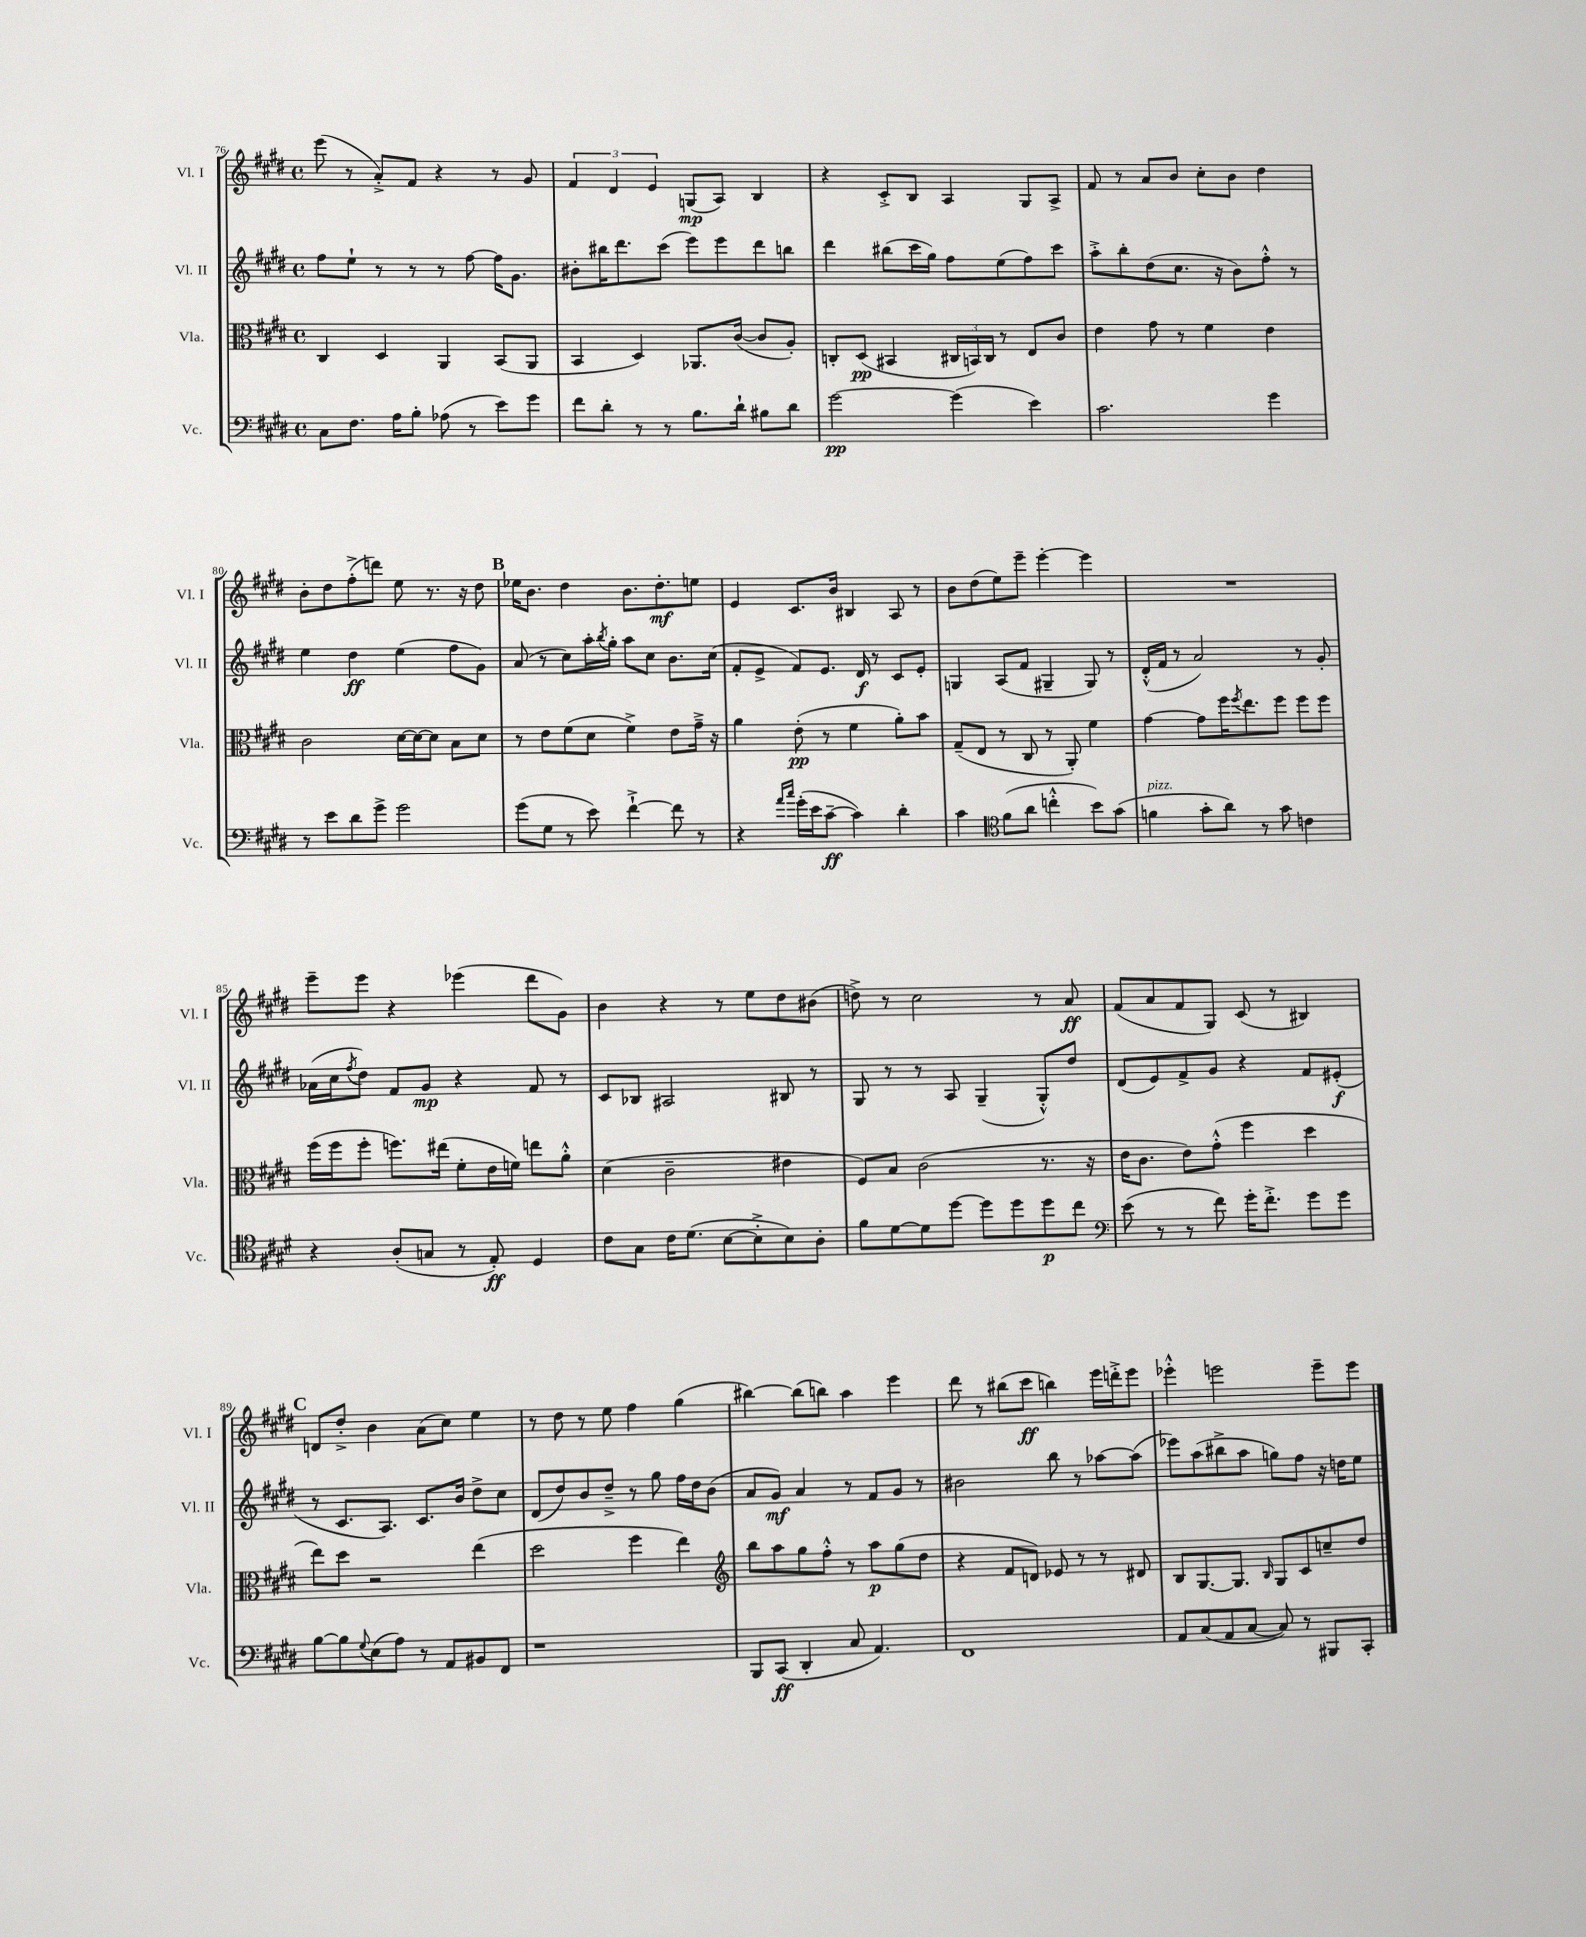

**kern	**kern	**kern	**kern
*staff4	*staff3	*staff2	*staff1
*clefF4	*clefC3	*clefG2	*clefG2
*k[f#c#g#d#]	*k[f#c#g#d#]	*k[f#c#g#d#]	*k[f#c#g#d#]
*M4/4	*M4/4	*M4/4	*M4/4
*met(c)	*met(c)	*met(c)	*met(c)
8C#	4C#	8ff#	(8eee
8.F#	.	8ee`	8r
.	4D#	8r	8a'^)
16A	.	.	.
8B'	.	8r	8f#
(8A-	4AA	8r	4r
8r	.	[8ff#	.
8e)	(8BB	16ff#]	8r
.	.	8.g#	.
8g#	8AA	.	8g#
=	=	=	=
8f#	4BB	8b#'	6f#
8d#'	.	16bb#	.
.	.	.	6d#
.	.	8.ddd#	.
8r	4D#)	.	.
.	.	.	6e
8r	.	(8ccc#	.
8.B	8.AA-	8eee)	(8G
.	.	8eee	8A)
16d#`	([16c#	.	.
8B#	8c#]	8ddd#	4B
8d#	8A')	8bb	.
=	=	=	=
[2g#	8C'	4ddd#	4r
.	(8D#	.	.
.	4BB#	(8bb#	8c#'^
.	.	16ccc#	8B
.	.	16gg#)	.
(4g#]	24C#	8ff#	4A
.	24BB)	.	.
.	24C#	.	.
.	8r	(8ee	.
4e)	8E	8ff#)	8G#
.	8c#	8ccc#	8A^
=	=	=	=
2.c#	4e	8aa'^	8f#
.	.	8bb'	8r
.	8g#	(8dd#	8a
.	8r	8.cc#	8b
.	4f#	.	8cc#'
.	.	16r	.
.	.	8b)	8b
4g#	4e	8ff#'^^	4dd#
.	.	8r	.
=	=	=	=
8r	2c#	4ee	8b'
8e	.	.	8dd#
8d#	.	4dd#	(8ff#'^
8g#^	.	.	8ddd)
2g#	[16d#	(4ee	8ee
.	16d#_	.	.
.	8d#]	.	8.r
.	8B	8ff#	.
.	.	.	16r
.	8d#	8g#)	8dd#
=	=	=	=
(8g#	8r	(8a	16ee-
.	.	.	8.b
8G#	8e	8r	.
8r	(8f#	8cc#)	4dd#
8e)	8d#	16aa'	.
.	.	8qbb	.
.	.	16gg#'	.
[4f#`^	4f#^)	8aa	8.b
.	.	8cc#	.
.	.	.	8.dd#'
8f#]	8e	8.b	.
8r	16g#~^	.	8ee
.	16r	(16cc#	.
=	=	=	=
4r	4a	8f#'	4e
.	.	8e^	.
16qqa	.	.	.
16qqcc#	.	.	.
(16g#'	(8e'	8f#)	8.c#
16e	.	.	.
[8c#~	8r	8.e	.
.	.	.	16b
4c#])	4f#	.	4B#
.	.	16d#	.
.	.	8r	.
4d#'	8a')	8c#	8A
.	8b	8e'	8r
=	=	=	=
4c#	(8G#~	4G	8b
.	8E	.	(8dd#
*clefC4	*	*	*
(8f#	8r	(8A	8ee)
8a	8C#	8f#	8eee~
4cc'^^	8r	4G#~	[4eee'
.	8AA')	.	.
8b)	4f#	8G#)	4eee]
(8g#	.	8r	.
=	=	=	=
4f	[4g#	(16d#'^^	1r
.	.	16f#	.
.	.	8r	.
8g#'	8g#]	2a)	.
8a)	16ff#	.	.
.	8qff#	.	.
.	8.ee	.	.
8r	.	.	.
8g#	8ff#	.	.
4c	8ff#	8r	.
.	8ff#	8g#'	.
=	=	=	=
4r	(16ff#	(16a-	8eee~
.	16ff#	16cc#	.
.	.	8qff#	.
.	8ff#'	8dd#)	8eee
(8A'	8.ff)	8f#	4r
8G	.	8g#	.
.	(16ee#	.	.
8r	8f#'	4r	(4eee-
8E')	16e	.	.
.	16f)	.	.
4D#	8ee	8f#	8ddd#
.	8a'^^	8r	8g#)
=	=	=	=
8c#	(4d#	8c#	4b
8G#	.	8B-	.
16c#	2c#~	2A#	4r
(8.d#	.	.	.
[8B	.	.	8r
8B'^]	.	.	8ee
8B)	4e#	8B#	8dd#
8A'	.	8r	(8b#
=	=	=	=
8f#	8F#)	8G#	8dd^)
[8d#	8B	8r	8r
8d#]	(2c#	8r	2cc#
[8dd#	.	8A	.
8dd#]	.	(4G#~	.
8dd#	.	.	.
8dd#	8.r	8G#'^^)	8r
8cc#	.	8dd#	8a
.	16r	.	.
=	=	=	=
*clefF4	*	*	*
(8e	16e	(8d#	(8f#
.	8.c#	.	.
8r	.	8e)	8a
8r	8e)	8f#^	8f#
8f#)	(8g#'^^	8g#	8G#)
16g#'	4ff#	4r	(8c#
8.f#'^	.	.	.
.	.	.	8r
8g#	4dd#	8f#	4B#)
8g#	.	(8e#'	.
=	=	=	=
[8B	8ee)	8r	8d
8B]	8dd#	8.c#	8dd#'^
8qqG#	.	.	.
(8E	2r	.	4b
.	.	8.A)	.
8A)	.	.	.
8r	.	8.c#	(8a
8AA	.	.	8cc#)
.	.	16b	.
8BB#	(4ee	8dd#^	4ee
8FF#	.	8cc#	.
=	=	=	=
1r	2dd#	(8d#	8r
.	.	8dd#)	8dd#
.	.	8b	8r
.	.	8dd#~^	8ee
.	4ff#	8r	4ff#
.	.	8gg#	.
.	4ee)	16ff#	(4gg#
.	.	16dd#	.
.	.	(8b	.
=	=	=	=
*	*clefG2	*	*
8BBB	8bb	8a	[4bb#)
(8CC#	8aa	8g#)	.
4DD#'	8gg#	4a	(8bb#]
.	8ff#'^^	.	8bb)
8C#	8r	8r	4aa
4.AA)	8aa	8f#	.
.	(8gg#	8g#	4eee
.	8dd#	8r	.
=	=	=	=
1FF#	4r	2b#	8ddd#
.	.	.	8r
.	8f#	.	(8bb#
.	8d)	.	8ccc#
.	8e-	8bb	4bb)
.	8r	8r	.
.	8r	[8aa-	16eee
.	.	.	16ddd'^
.	8d#	(8aa-]	8eee
=	=	=	=
8AA	8B	8eee-)	4eee-'^^
(8C#	[8.G#	(8aa	.
8AA	.	8bb#^	2eee
.	8.G#]	.	.
[8C#	.	8aa	.
.	16qqB	.	.
8C#])	8G#	8gg)	.
8r	8c#	8ff#	.
8BBB#	8cc~	16r	8eee~
.	.	16dd	.
8CC#'	8dd#	8ee	8eee
==	==	==	==
*-	*-	*-	*-
